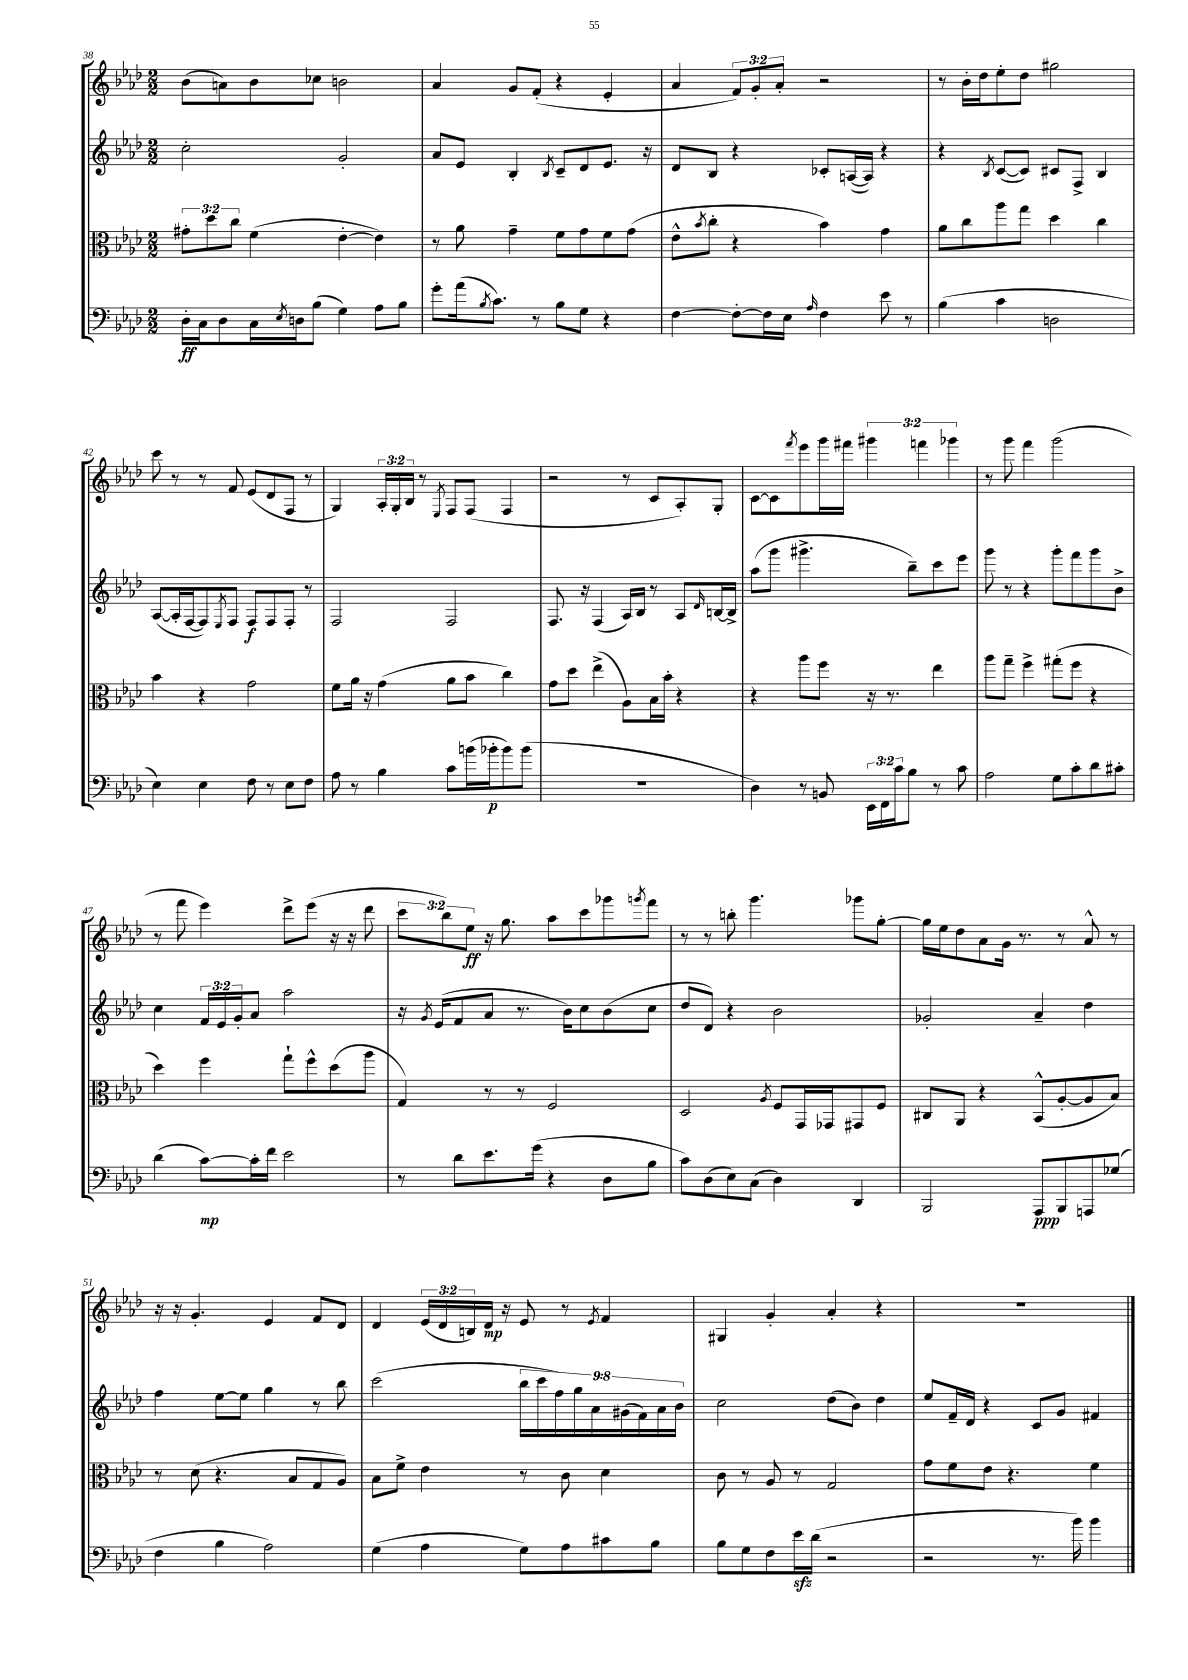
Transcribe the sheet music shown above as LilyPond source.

<<
\new StaffGroup <<
\new Staff = "s0" {
    \clef treble \key aes \major \numericTimeSignature \time 2/2 \override Staff.TupletNumber.text = #tuplet-number::calc-fraction-text
    bes'8( a'8) bes'8 ces''8 b'2 |
    aes'4 g'8 f'8-.( r4 ees'4-. |
    aes'4 \tuplet 3/2 { f'8) g'8-. aes'8-. } r2 |
    r8 bes'16-. des''16 ees''8-. des''8 gis''2 |
    c'''8 r8 r8 f'8 ees'8( des'8 f8 r8 |
    g4) \tuplet 3/2 { aes16-. g16-. bes16 } r8 \acciaccatura { ees8 } f8 f8( f4 |
    r2 r8 c'8 aes8-.) g8-. |
    c'8~ c'8 \acciaccatura { f'''8 } ees'''8 g'''16 fis'''16 \tuplet 3/2 { gis'''4 f'''4 ges'''4 } |
    r8 g'''8 f'''4 g'''2( |
    r8 f'''8 ees'''4) des'''8-> ees'''8( r16 r16 des'''8 |
    \tuplet 3/2 { c'''8 bes''8) ees''8\ff } r16 g''8. aes''8 c'''8 ges'''8 \acciaccatura { g'''8 } f'''8 |
    r8 r8 b''8-. g'''4. ges'''8 g''8~-. |
    g''16 ees''16 des''8 aes'8 g'16 r8. r8 aes'8-^ r8 |
    r16 r16 g'4.-. ees'4 f'8 des'8 |
    des'4 \tuplet 3/2 { ees'16( des'16 b16) } des'16\mp r16 ees'8 r8 \acciaccatura { ees'8 } f'4 |
    gis4 g'4-. aes'4-. r4 |
    R1 \bar "|." |
}
\new Staff = "s1" {
    \clef treble \key aes \major \numericTimeSignature \time 2/2 \override Staff.TupletNumber.text = #tuplet-number::calc-fraction-text
    c''2-. g'2-. |
    aes'8 ees'8 bes4-. \acciaccatura { bes8 } c'8-- des'8 ees'8. r16 |
    des'8 bes8 r4 ces'8-. a16~( a16) r4 |
    r4 \acciaccatura { bes8 } c'8~( c'8) cis'8 f8-> bes4 |
    aes8~( aes16-. f16~ f8) \acciaccatura { ees8 } f8 f8\f f8 f8-. r8 |
    f2 f2 |
    f8. r16 f4( aes16) bes16 r8 aes8 \grace { des'16 } b16~ b16-> |
    aes''8( g'''8 gis'''4.-> bes''8--) c'''8 ees'''8 |
    g'''8 r8 r4 g'''8-. f'''8 g'''8 bes'8-> |
    c''4 \tuplet 3/2 { f'16 ees'16 g'16-. } aes'8 aes''2 |
    r16 \acciaccatura { g'8 } ees'16( f'8 aes'8 r8. bes'16) c''8 bes'8( c''8 |
    des''8 des'8) r4 bes'2 |
    ges'2-. aes'4-- des''4 |
    f''4 ees''8~ ees''8 g''4 r8 bes''8 |
    c'''2( \tuplet 9/8 { bes''16 c'''16 f''16) g''16 aes'16 gis'16( f'16) aes'16 bes'16 } |
    c''2 des''8( bes'8) des''4 |
    ees''8 f'16-- des'16 r4 c'8 g'8 fis'4 \bar "|." |
}
\new Staff = "s2" {
    \clef alto \key aes \major \numericTimeSignature \time 2/2 \override Staff.TupletNumber.text = #tuplet-number::calc-fraction-text
    \tuplet 3/2 { gis'8-. des''8 c''8 } f'4( ees'4~-. ees'4) |
    r8 aes'8 g'4-- f'8 g'8 f'8 g'8( |
    ees'8-^ \acciaccatura { bes'8 } c''8-. r4 bes'4) g'4 |
    aes'8 c''8 aes''8 g''8 des''4 c''4 |
    bes'4 r4 g'2 |
    f'8 aes'16 r16 g'4( aes'8 bes'8 c''4) |
    g'8 des''8 ees''4->( aes8) bes16 bes'16-. r4 |
    r4 aes''8 f''8 r16 r8. ees''4 |
    aes''8 g''8-- f''4-> gis''8-.( f''8 r4 |
    des''4) f''4 g''8-! f''8-^ des''8( aes''8 |
    g4) r8 r8 f2 |
    des2 \acciaccatura { aes8 } f8 g,16 ges,16 gis,8 f8 |
    cis8 aes,8 r4 bes,8-^( aes8~-. aes8 bes8) |
    r8 des'8( r4. bes8 g8 aes8) |
    bes8 f'8-> ees'4 r8 c'8 des'4 |
    c'8 r8 aes8 r8 g2 |
    g'8 f'8 ees'8 r4. f'4 \bar "|." |
}
\new Staff = "s3" {
    \clef bass \key aes \major \numericTimeSignature \time 2/2 \override Staff.TupletNumber.text = #tuplet-number::calc-fraction-text
    des16-.\ff c16 des8 c16 \acciaccatura { ees8 } d16 bes8( g4) aes8 bes8 |
    g'8-. aes'16( \acciaccatura { bes8 } c'8.) r8 bes8 g8 r4 |
    f4~ f8~-. f16 ees16 \grace { aes16 } f4 ees'8 r8 |
    bes4( c'4 d2 |
    ees4) ees4 f8 r8 ees8 f8 |
    aes8 r8 bes4 c'8 b'16( bes'16-.\p bes'8) bes'8( |
    R1 |
    des4) r8 b,8 \tuplet 3/2 { ees,16 f,16 c'16 } bes8 r8 c'8 |
    aes2 g8 c'8-. des'8 cis'8-. |
    des'4( c'8~\mp) c'16-. f'16 ees'2 |
    r8 des'8 ees'8. g'16( r4 des8 bes8 |
    c'8) des8( ees8) c8( des4) des,4 |
    bes,,2 aes,,8\ppp bes,,8 a,,8 ges8( |
    f4 bes4 aes2) |
    g4( aes4 g8) aes8 cis'8 bes8 |
    bes8 g8 f8 ees'16\sfz des'16( r2 |
    r2 r8. bes'16) bes'4 \bar "|." |
}
>>
>>
\layout { \context { \Score currentBarNumber = #38 } }
